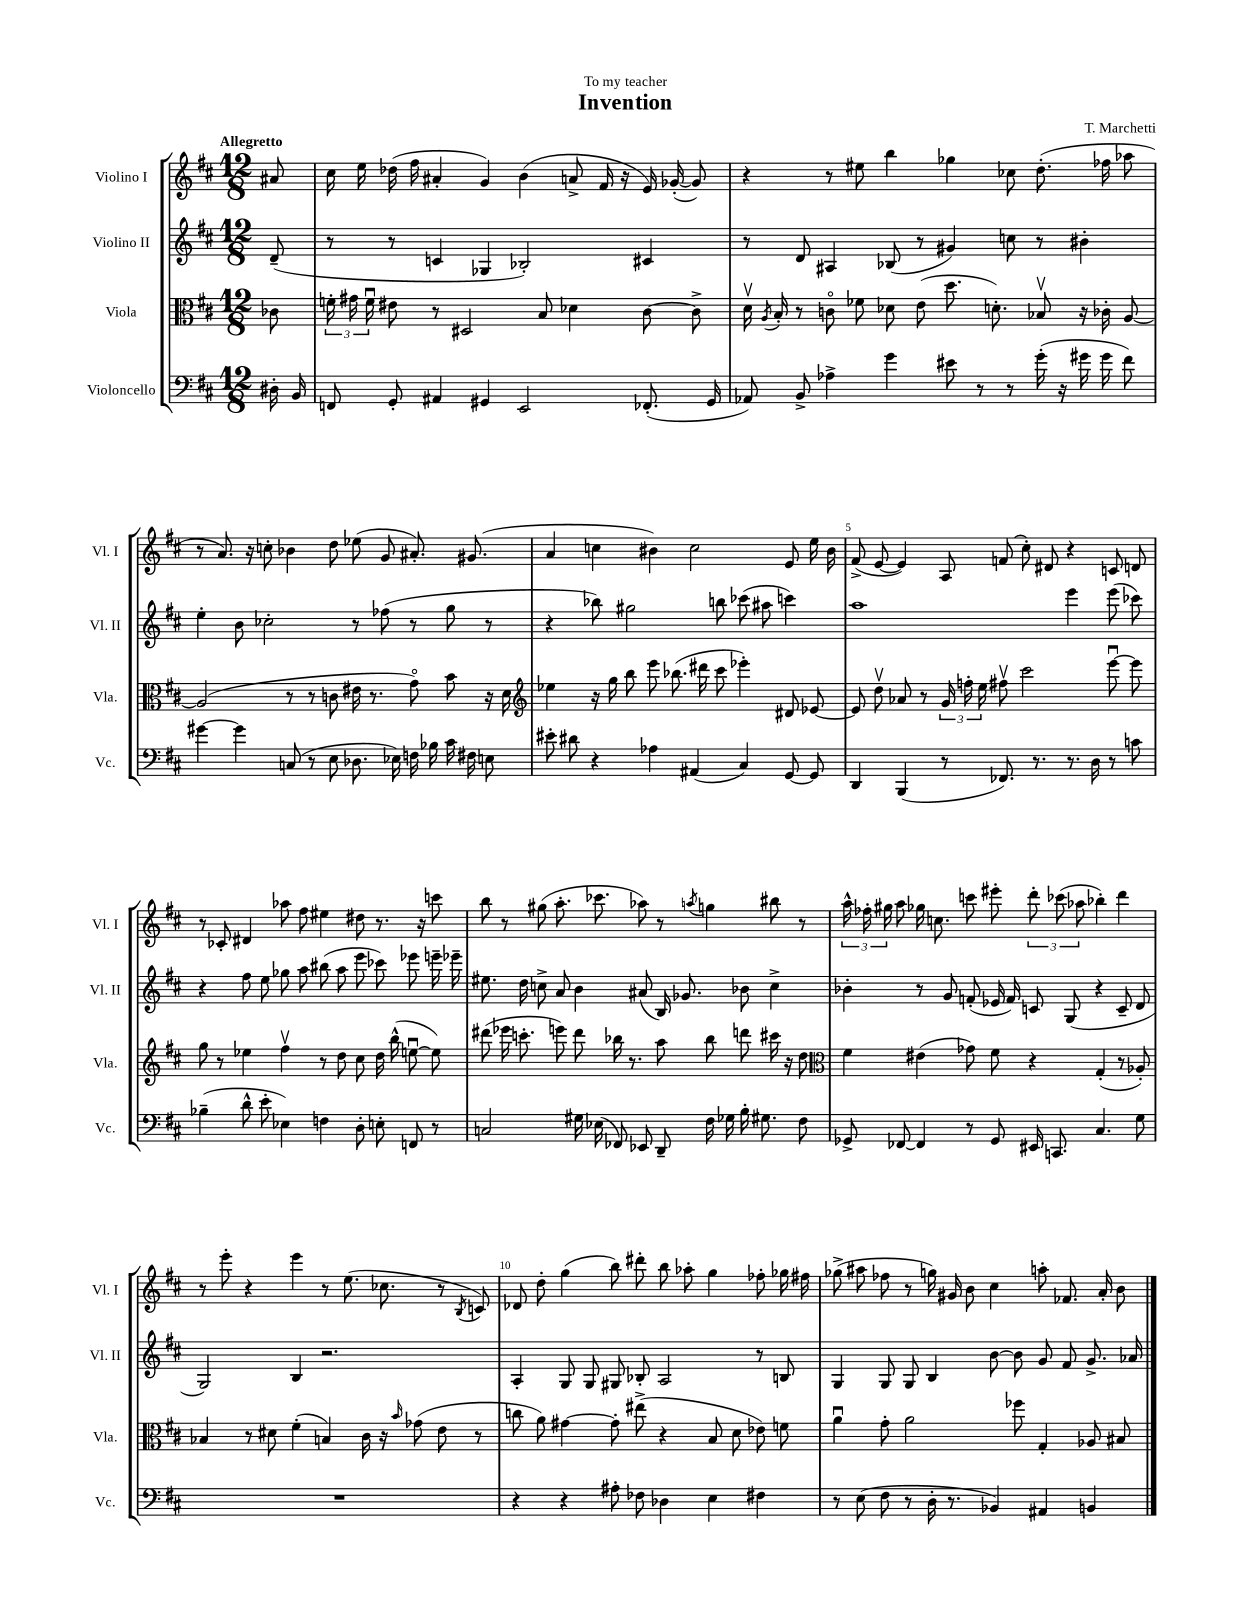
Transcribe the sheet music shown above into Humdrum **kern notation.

**kern	**kern	**kern	**kern
*part4	*part3	*part2	*part1
*staff4	*staff3	*staff2	*staff1
*I"Violoncello	*I"Viola	*I"Violino II	*I"Violino I
*I'Vc.	*I'Vla.	*I'Vl. II	*I'Vl. I
*clefF4	*clefC3	*clefG2	*clefG2
*k[f#c#]	*k[f#c#]	*k[f#c#]	*k[f#c#]
*M12/8	*M12/8	*M12/8	*M12/8
=	=	=	=
!	!	!	!LO:TX:a:B:t=Allegretto
16D#X'\	8c-X\	(8d~/	8a#X/
16BB/	.	.	.
=1	=1	=1	=1
8FFn/	24fn'\	8r	16cc#\
.	24g#X\	.	.
.	.	.	16ee\
.	24fu\	.	.
8GG'/	8e#X\	8r	(16dd-X\
.	.	.	16ff#\
4AA#X/	8r	4cn/	4a#X'/
.	2D#X/	.	.
4GG#X/	.	4G-X/	4g/)
2EE/	.	2B-X'/)	(4b\
.	8B/	.	.
.	4d-X\	.	8an^/
.	.	.	16f#/
.	.	.	16r
(8.FF-X'/	[8c#\	4c#X/	16e/)
.	.	.	([16g-X'/
.	8c#^\]	.	8g-/])
16GG#/	.	.	.
=2	=2	=2	=2
8AA-X/)	16dv\	8r	4r
.	8qA/	.	.
.	16B'/	.	.
8BB^/	8r	8d/	.
4A-X^\	8cn\	4A#X/	8r
.	8f-X\	.	8ee#X\
4g\	8d-X\	(8B-X/	4bb\
.	(8e\	8r	.
8e#X\	8.dd\	4g#X/)	4gg-X\
8r	.	.	.
.	8.dn'\)	.	.
8r	.	8ccn\	8cc-X\
(16g'\	8B-Xv/	8r	(8.dd'\
16r	.	.	.
16g#X\	16r	4b#X'\	.
16g#\	16c-X'\	.	16ff-X\
8f#\)	[8A/	.	8aa-X\
!!LO:LB:g=z
=3	=3	=3	=3
[4g#X\	(2A/]	4ee'\	8r
.	.	.	8.a/)
4g#\]	.	8b\	.
.	.	.	16r
.	.	2cc-X'\	8ccn'\
(8Cn/	8r	.	4b-X\
8r	8r	.	.
8E\	8cn\	.	8dd\
8.D-X\	16e#X\	8r	(8ee-X\
.	8.r	.	.
.	.	(8ff-X\	8g/
16E-X\)	.	.	.
16Fn\	8g\)	8r	8.a#X'/)
16B-X\	.	.	.
16c#\	8b\	8gg\	.
16F#X\	.	.	(8.g#X/
8En\	16r	8r	.
.	16d\	.	.
=4	=4	=4	=4
*	*clefG2	*	*
8e#X'\	4ee-X\	4r	4a/
8d#X\	.	.	.
4r	16r	8bb-X\)	4ccn\
.	16gg\	.	.
.	8bb\	2gg#X\	.
4A-X\	8eee\	.	4b#X\)
.	(8.bb-X\	.	.
(4AA#X/	.	.	2cc\
.	16ddd#X\	.	.
.	8ccc#\	8bbn\	.
4C#/)	4eee-X'\)	(8ccc-X\	.
.	.	8aa#X\	.
[8GG/	8d#X/	4cccn\)	8e/
8GG/]	[8e-X/	.	16ee\
.	.	.	16b#\
=5	=5	=5	=5
4DD/	8e-/]	1aa	(8f#^/
.	8ddv\	.	[8e/
(4BBB/	8a-X/	.	4e/])
.	8r	.	.
8r	24g/	.	8A/
.	24ffn'\	.	.
.	24ee\	.	.
8.FF-X/)	8ff#Xv\	.	(8fn/
.	2ccc#\	.	8cc#'\)
8.r	.	.	.
.	.	.	8d#X/
8.r	.	4eee\	4r
16D\	.	.	.
8r	[8eeeu\	(8eee\	8cn/
8cn\	8eee\]	8ccc-X\)	8dn/
!!LO:LB:g=z
=6	=6	=6	=6
(4B-X~\	8gg\	4r	8r
.	8r	.	8c-X'/
8d^^\	4ee-X\	8ff#\	4d#X/
8e'\	.	8ee\	.
4E-X\)	4ff#v\	8gg-X\	8aa-X\
.	.	8aa\	8ff#\
4Fn\	8r	(8bb#X\	4ee#X\
.	8dd\	8aa\	.
8D'\	8cc#\	8eee\	8dd#X\
8En'\	16dd\	8ccc-X\)	8.r
.	(16bb^^\	.	.
8FFn/	[8eenu\	8eee-X\	.
.	.	.	16r
8r	8ee\])	16eeen~\	8cccn\
.	.	16eee-X~\	.
=7	=7	=7	=7
2Cn/	(8ddd#X\	8.ee#X\	8bb\
.	16eee-X\	.	8r
.	8.cccn'\	16dd\	.
.	.	8ccn^\	(8gg#X\
.	8eeen\)	8a/	8.aa'\
16G#X\	8ddd#\	4b\	.
(16E-X\	.	.	8.ccc-X\
8FF-X/)	16bb-X\	.	.
.	8.r	.	.
8EE-X/	.	(8a#X/	8aa-X\)
8DD~/	8aa\	16B/)	8r
.	.	8.g-X/	.
.	.	.	8qaan/
16F#\	8bb-\	.	4ggn\
16G-X\	.	.	.
16B'\	8dddn\	8b-X\	.
8.G#X\	.	.	.
.	16ccc#X\	4cc^\	8bb#X\
.	16r	.	.
8F#\	8dd\	.	8r
=8	=8	=8	=8
*	*clefC3	*	*
8GG-X^/	4f#\	4b-X'\	24aa^^\
.	.	.	24ff-X'\
.	.	.	24gg#X\
[8FF-X/	.	.	8aa\
4FF-/]	(4e#X\	8r	16gg-X\
.	.	.	8.ccn\
.	.	8g/	.
8r	8g-X\)	(8fn'/	8cccn\
8GG-/	8f#\	16e-X/	8eee#X'\
.	.	16f/)	.
16EE#X/	4r	8cn/	12ddd'\
8.CCn/	.	.	.
.	.	.	(12ccc-X\
.	.	(8G/	.
.	.	.	12aa-X\
4.C#/	(4G'/	4r	4bb-X'\)
.	8r	8c~/	4ddd\
8G\	8A-X'/)	8d/	.
!!LO:LB:g=z
=9	=9	=9	=9
1.r	4B-X/	2G/)	8r
.	.	.	8eee'\
.	8r	.	4r
.	8d#X\	.	.
.	(4f#'\	4B/	4eee\
.	4Bn/)	2.r	8r
.	.	.	(8.ee\
.	16c#\	.	.
.	16r	.	8.cc-X\
.	16qqb/	.	.
.	(8g-X\	.	.
.	8e\	.	8r
.	.	.	8qB/
.	8r	.	8cn/)
=10	=10	=10	=10
4r	8ccn\	4A'/	8d-X/
.	8a\)	.	8dd'\
4r	[4g#X\	8G/	(4gg\
.	.	8G/	.
8A#X'\	8g#'\]	8G#X/	8bb\)
8F-X\	(8ee#X^\	8B-X'/	8ddd#X'\
4D-X\	4r	2A/	8bb\
.	.	.	8aa-X'\
4E\	8B/	.	4gg\
.	8d\	.	.
4F#X\	8e-X\)	8r	8ff-X'\
.	8fn\	8Bn/	16gg-X\
.	.	.	16ff#X\
=11	=11	=11	=11
8r	4au\	4G/	(8gg-X^\
(8E\	.	.	8aa#X\
8F#\	8g'\	8G/	8ff-X\
8r	2a\	8G/	8r
16D'\	.	4B/	16ggn\)
8.r	.	.	16g#X/
.	.	.	8b\
4BB-X/)	.	[8b\	4cc#\
.	8ff-X\	8b\]	.
4AA#X/	4G'/	8g/	8aan'\
.	.	8f#/	8.f-X/
4BBn/	8A-X/	8.g^/	.
.	.	.	16a'/
.	8B#X/	.	8b\
.	.	16a-X/	.
==	==	==	==
*-	*-	*-	*-
